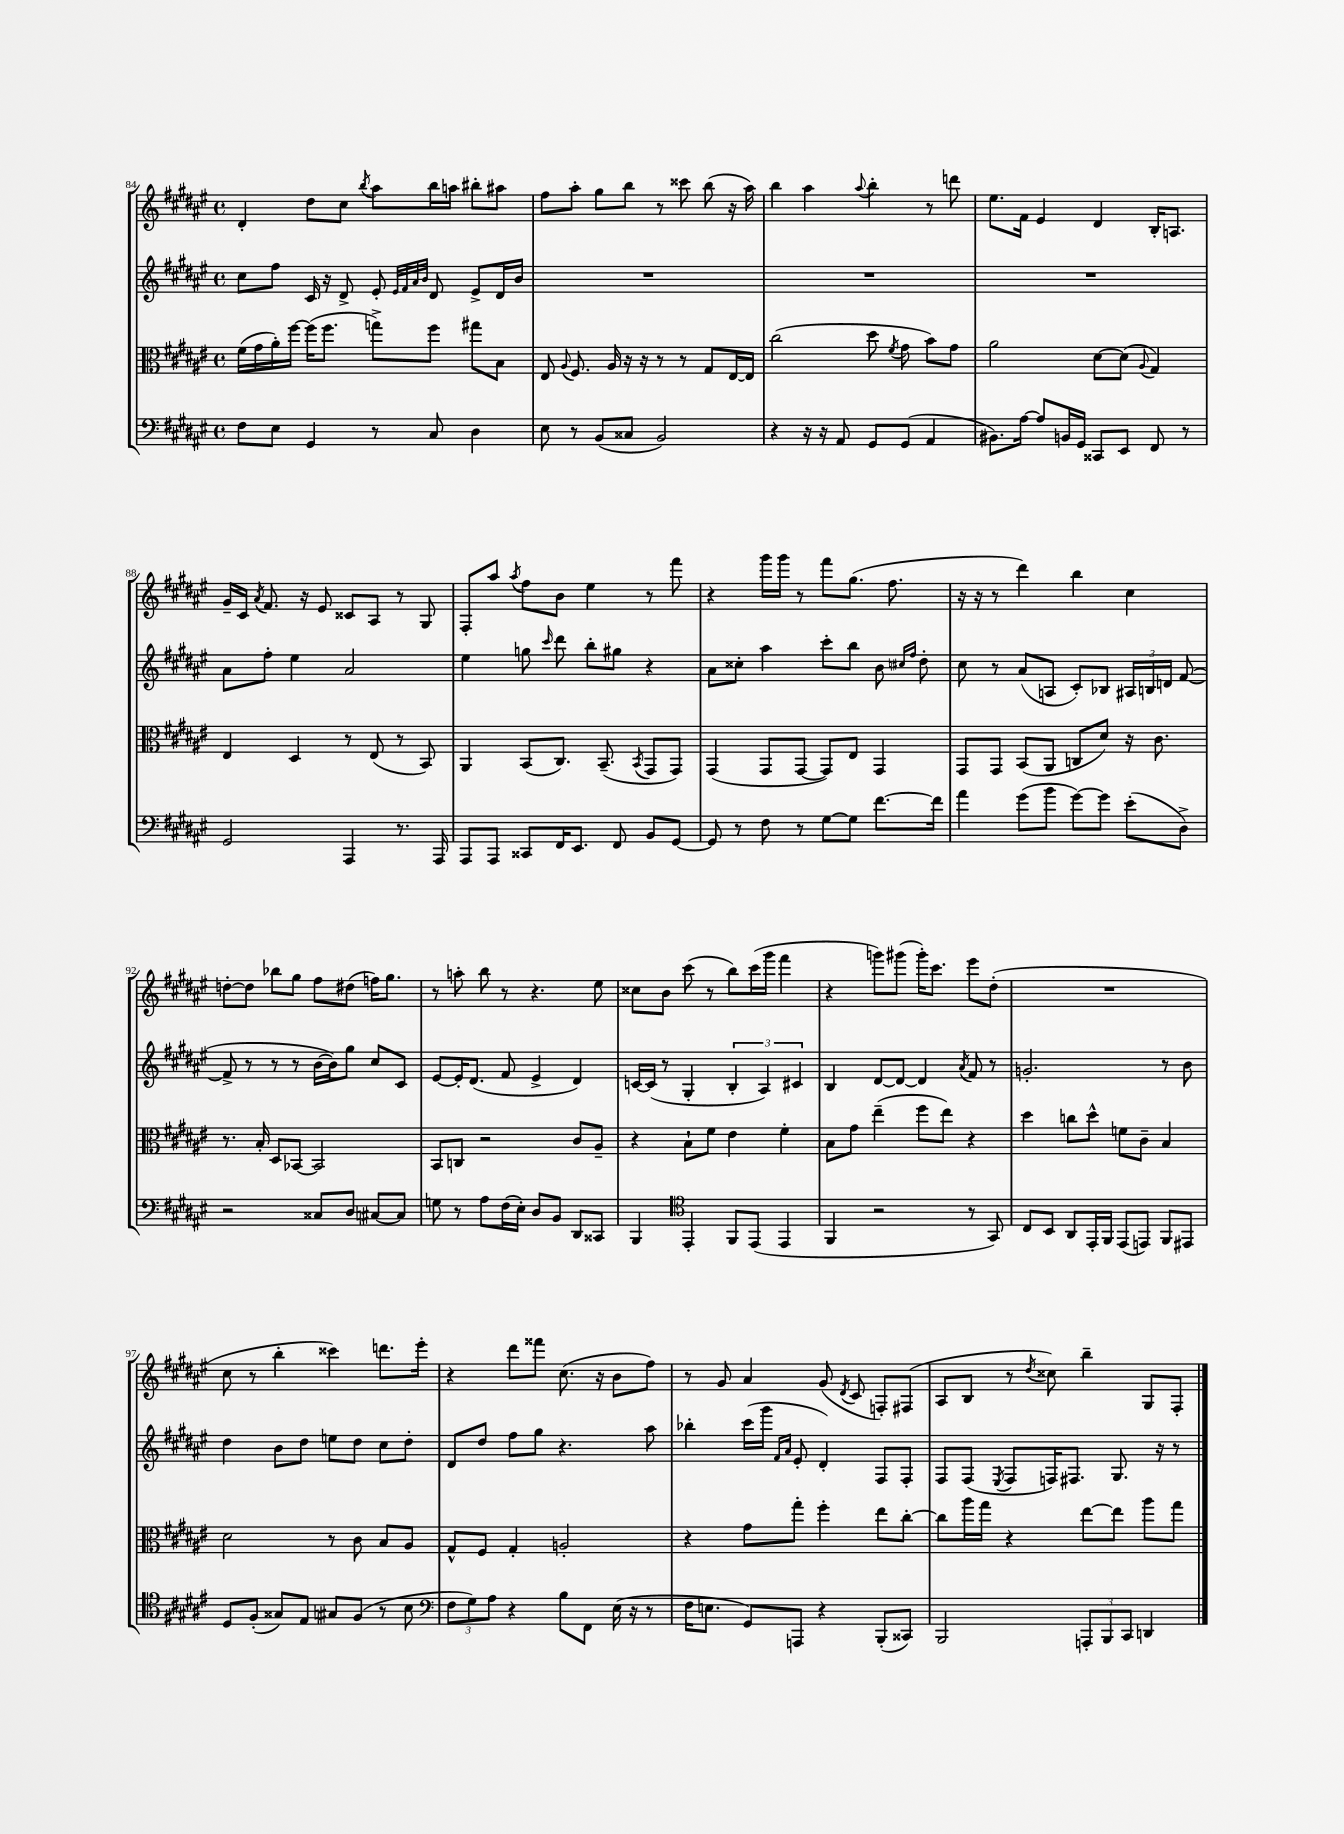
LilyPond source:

<<
\new StaffGroup <<
\new Staff = "s0" {
    \clef treble \key fis \major \defaultTimeSignature \time 4/4
    \autoBeamOff dis'4-. dis''8[ cis''8] \acciaccatura { b''8 } ais''8[ b''16 a''16] bis''8[-. ais''8] |
    fis''8[ ais''8]-. gis''8[ b''8] r8 cisis'''8 b''8( r16 ais''16) |
    b''4 ais''4 \appoggiatura { ais''8 } b''4-. r8 d'''8 |
    eis''8.[ fis'16] eis'4 dis'4 b16[-. a8.] |
    gis'16[-- cis'16] \acciaccatura { ais'8 } fis'8. r16 eis'8 cisis'8[ ais8] r8 gis8 |
    fis8[-. ais''8] \acciaccatura { ais''8 } fis''8[ b'8] eis''4 r8 fis'''8 |
    r4 gis'''16[ gis'''16] r8 fis'''8[ gis''8.]( fis''8. |
    r16 r16 r8 dis'''4) b''4 cis''4 |
    d''8[~-. d''8] bes''8[ gis''8] fis''8[ dis''8]( f''16[) gis''8.] |
    r8 a''8-. b''8 r8 r4. eis''8 |
    cisis''8[ b'8] cis'''8( r8 b''8[) cis'''16( gis'''16] fis'''4 |
    r4 g'''8[) gis'''8]( gis'''16[-.) cis'''8.] eis'''8[ dis''8]-.( |
    R1 |
    cis''8 r8 b''4-. cisis'''4) d'''8.[ eis'''16]-. |
    r4 dis'''8[ fisis'''8] cis''8.( r16 b'8[ fis''8]) |
    r8 gis'8 ais'4 gis'8( \acciaccatura { dis'8 } cis'8 f8[-.) fis8]( |
    ais8[ b8] r8 \acciaccatura { dis''8 } cisis''8) b''4-- gis8[ fis8]-. \bar "|." |
}
\new Staff = "s1" {
    \clef treble \key fis \major \defaultTimeSignature \time 4/4
    \autoBeamOff cis''8[ fis''8] cis'16 r16 dis'8-> eis'8-. \grace { eis'32[ fis'32 ais'32 b'32] } dis'8 eis'8[-> dis'16 b'16] |
    R1 |
    R1 |
    R1 |
    ais'8[ fis''8]-. eis''4 ais'2 |
    eis''4 g''8 \grace { cis'''16 } dis'''8 b''8[-. gis''8] r4 |
    ais'8[ cisis''8]-. ais''4 cis'''8[-. b''8] b'8 \grace { cis''16[ fis''16] } dis''8-. |
    cis''8 r8 ais'8[( a8] cis'8[-.) bes8] \tuplet 3/2 { ais16[ b16 d'16] } fis'8~( |
    fis'8-> r8 r8 r8 b'16[~ b'16) gis''8] cis''8[ cis'8] |
    eis'8[~ eis'16-. dis'8.]( fis'8 eis'4-> dis'4) |
    c'16[~ c'16]( r8 gis4-. \tuplet 3/2 { b4-. ais4) cis'4 } |
    b4 dis'8[~ dis'8]~ dis'4 \acciaccatura { ais'8 } fis'8 r8 |
    g'2.-. r8 b'8 |
    dis''4 b'8[ dis''8] e''8[ dis''8] cis''8[ dis''8]-. |
    dis'8[ dis''8] fis''8[ gis''8] r4. ais''8 |
    bes''4-. cis'''16[( gis'''16] \grace { fis'16[ ais'16] } eis'8-. dis'4-.) fis8[ fis8]-. |
    fis8[ fis8]( \acciaccatura { eis8 } fis8[ f16) fis8.] gis8. r16 r8 \bar "|." |
}
\new Staff = "s2" {
    \clef alto \key fis \major \defaultTimeSignature \time 4/4
    \autoBeamOff fis'16[( gis'16 ais'16-.) fis''16]~ fis''16[( fis''8.] g''8[->) fis''8] gis''8[ b8] |
    eis8 \appoggiatura { ais8 } fis8. ais16 r16 r16 r8 r8 gis8[ eis16~ eis16] |
    cis''2( dis''8 \acciaccatura { fis'8 } gis'8 b'8[) gis'8] |
    ais'2 dis'8[~ dis'8]( \appoggiatura { ais8 } gis4) |
    eis4 dis4 r8 eis8( r8 b,8) |
    ais,4 b,8[( cis8.]) b,8.--( \acciaccatura { b,8 } gis,8[ gis,8]) |
    gis,4( gis,8[ gis,8]~ gis,8[) eis8] gis,4 |
    gis,8[ gis,8] b,8[( ais,8] c8[ dis'8]) r16 cis'8. |
    r8. b16-. dis8[ bes,8]~ bes,2 |
    b,8[ c8] r2 cis'8[ ais8]-- |
    r4 b8[-! fis'8] eis'4 fis'4-. |
    b8[ gis'8] eis''4--( fis''8[ eis''8]) r4 |
    dis''4 c''8[ dis''8]-^ f'8[ cis'8]-- b4 |
    dis'2 r8 cis'8 b8[ ais8] |
    gis8[-^ fis8] gis4-. a2-. |
    r4 gis'8[ gis''8]-. fis''4-. eis''8[ cis''8]~-. |
    cis''8[ ais''16 gis''16] r4 eis''8[~ eis''8] ais''8[ gis''8] \bar "|." |
}
\new Staff = "s3" {
    \clef bass \key fis \major \defaultTimeSignature \time 4/4
    \autoBeamOff fis8[ eis8] gis,4 r8 cis8 dis4 |
    eis8 r8 b,8[( cisis8] b,2) |
    r4 r16 r16 ais,8 gis,8[ gis,8]( ais,4 |
    bis,8.[) ais16]~ ais8[ b,16 gis,16] cisis,8[ eis,8] fis,8 r8 |
    gis,2 ais,,4 r8. ais,,16 |
    ais,,8[ ais,,8] cisis,8[ fis,16 eis,8.] fis,8 b,8[ gis,8]~ |
    gis,8 r8 fis8 r8 gis8[~ gis8] fis'8.[~ fis'16] |
    ais'4 gis'8[( b'8] gis'8[~) gis'8] eis'8[-.( dis8]->) |
    r2 cisis8[ dis8] cis8[~ cis8] |
    g8 r8 ais8[ fis16( eis16]-.) dis8[ b,8] dis,8[ cisis,8] |
    b,,4 \clef tenor eis,4-. fis,8[ eis,8]( eis,4 |
    fis,4 r2 r8 gis,8) |
    cis8[ b,8] ais,8[ eis,16-. fis,16] eis,8[( e,8]) fis,8[ eis,8] |
    dis8[ fis8]-.( gisis8[) eis8] gis8[ fis8]( r8 b8 |
    \clef bass \tuplet 3/2 { fis8[ gis8) ais8] } r4 b8[ fis,8] eis16( r16 r8 |
    fis16[ e8.] gis,8[) a,,8] r4 b,,8[-.( cisis,8]) |
    b,,2 \tuplet 3/2 { a,,8[-. b,,8 cis,8] } d,4 \bar "|." |
}
>>
>>
\layout { \context { \Score currentBarNumber = #84 } }
